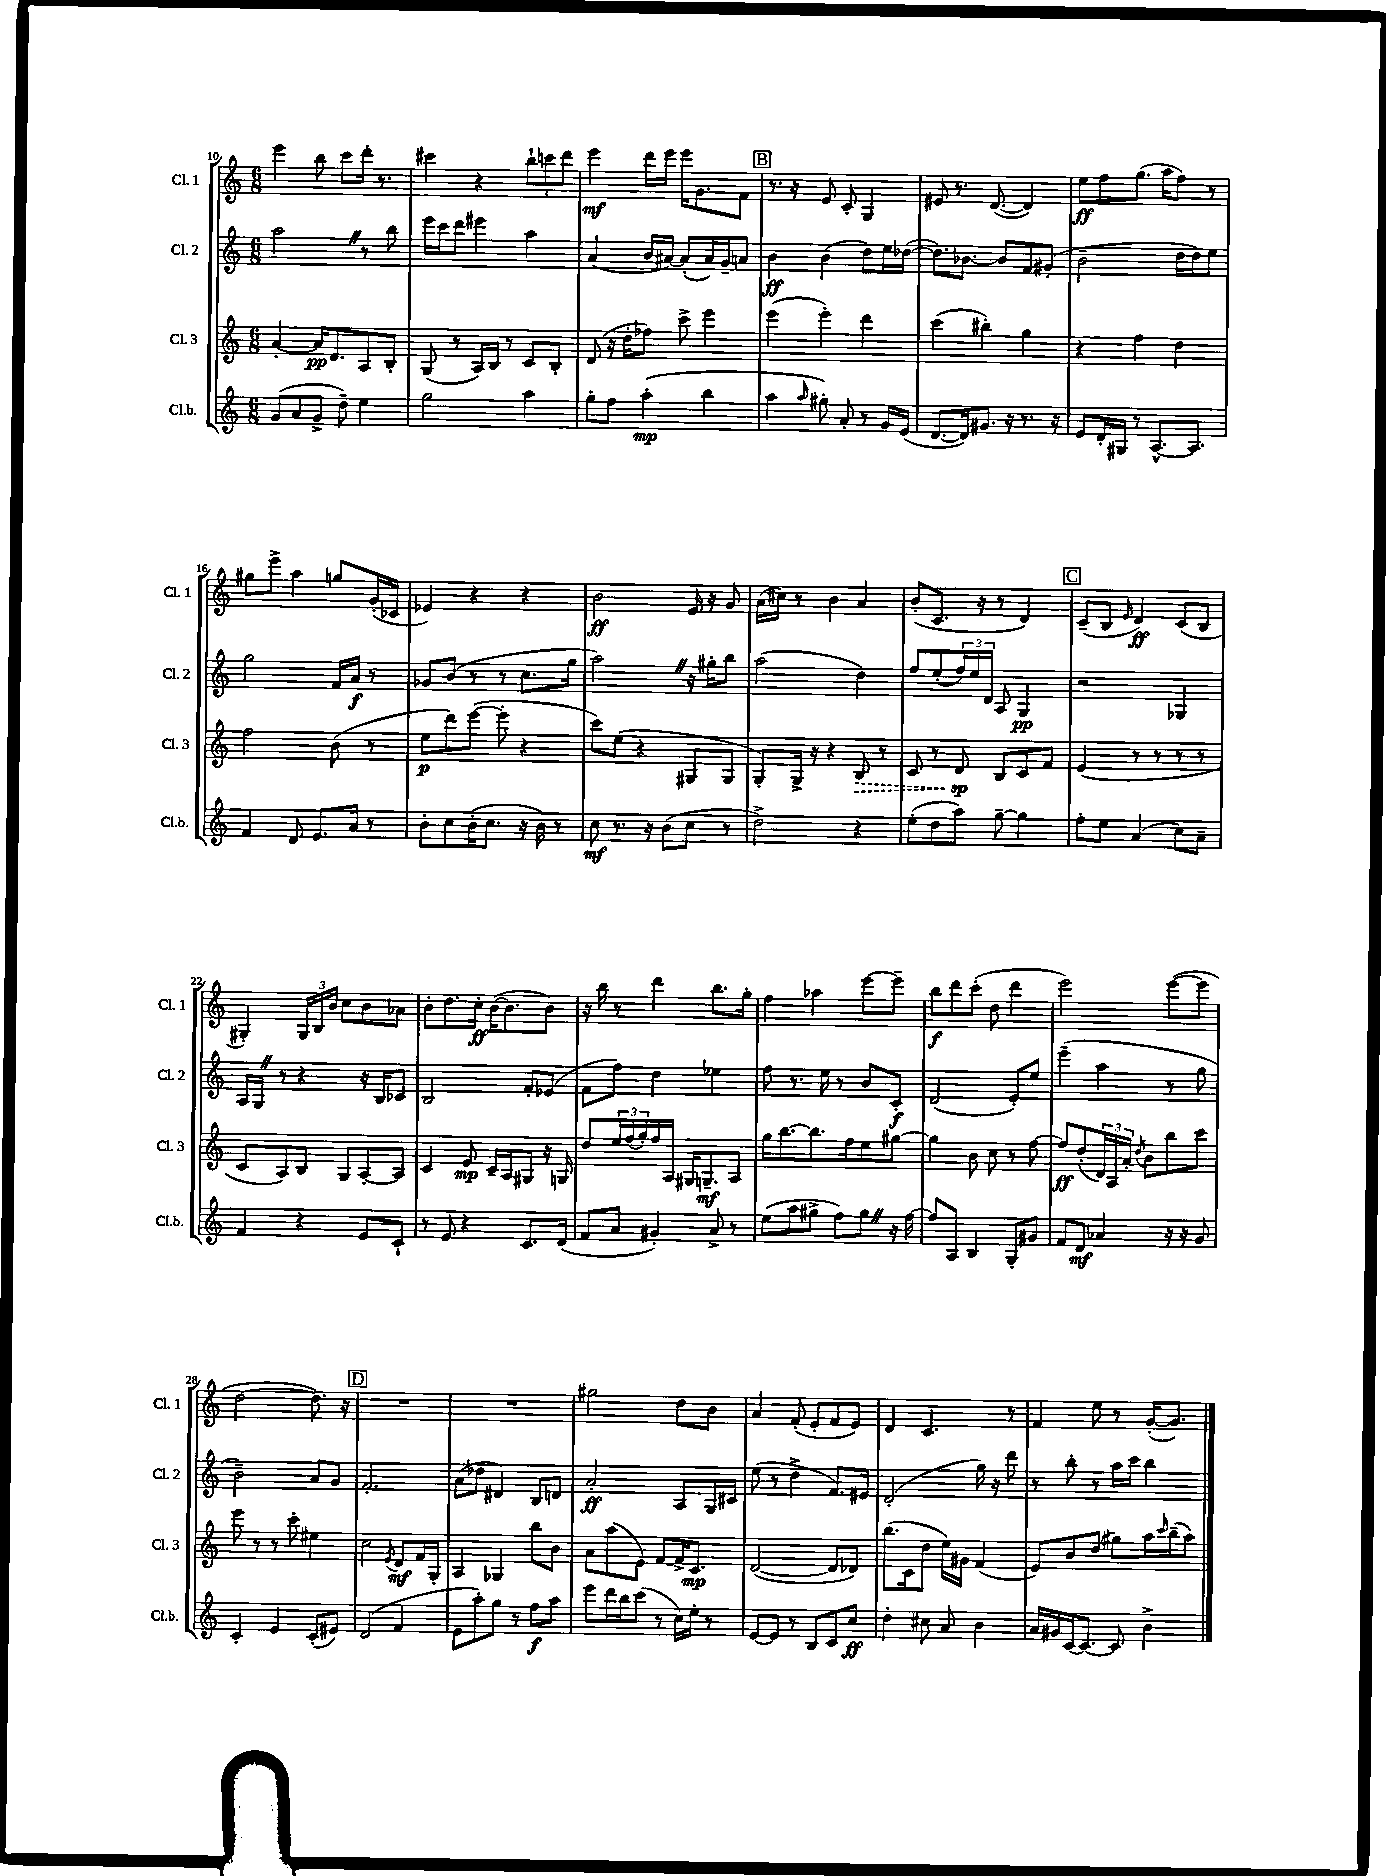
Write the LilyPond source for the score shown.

<<
\new StaffGroup <<
\new Staff = "s0" \with { instrumentName = "Cl. 1" shortInstrumentName = "Cl. 1" } {
    \clef treble \key c \major \numericTimeSignature \time 6/8
    e'''4 b''8 c'''8 d'''16-. r8. |
    cis'''4 r4 \tuplet 3/2 { b''8-! c'''8 d'''8 } |
    e'''4\mf d'''16 e'''16 e'''16 g'8. f'8 |
    \mark \markup { \box "B" } r8. r16 e'8 c'8-. g4 |
    eis'8 r8. d'8.~( d'4) |
    e''8\ff f''8 g''8.( a''16 f''8) r8 |
    gis''8 e'''8-> a''4 g''8 g'16-.( ces'16 |
    ees'4) r4 r4 |
    b'2\ff e'16 r16 g'8 |
    a'16( cis''16) r8 b'4 a'4 |
    b'8-.( c'8. r16 r8 d'4) |
    \mark \markup { \box "C" } c'8--( b8 \grace { e'16 } d'4\ff) c'8( b8 |
    gis4-.) \tuplet 3/2 { gis16 b16 b'16 } c''8 b'8 aes'8 |
    b'8-. d''8. c''16-.\ff b'16~( b'8. b'8) |
    r16 b''16 r8 d'''4 b''8. g''16-. |
    f''4 aes''4 e'''8~ e'''8-- |
    b''8\f d'''8 c'''8-.( d''8 d'''4 |
    e'''2) e'''8~( e'''8 |
    d''2~ d''8.) r16 |
    \mark \markup { \box "D" } R2. |
    R2. |
    gis''2 d''8 b'8 |
    a'4 f'8-.( e'8-. f'8 e'8) |
    d'4 c'4. r8 |
    f'4 e''8 r8 g'16~-.( g'8.) \bar "|." |
}
\new Staff = "s1" \with { instrumentName = "Cl. 2" shortInstrumentName = "Cl. 2" } {
    \clef treble \key c \major \numericTimeSignature \time 6/8
    a''2 \once \override BreathingSign.text = \markup { \musicglyph "scripts.caesura.straight" } \breathe r8 b''8 |
    e'''16 c'''16 d'''8 eis'''4 a''4 |
    a'4( b'16 ais'16~) ais'8-.( ais'16) g'16-- a'8 |
    \mark \markup { \box "B" } b'4\ff b'4( d''8) e''16 des''16~( |
    des''8.) bes'8.~ bes'8 f'8 gis'8-.( |
    b'2-- d''16 d''16) e''8 |
    g''2 f'16 a'16\f r8 |
    ges'8 b'8( r8 r8 c''8. g''16 |
    a''2) \once \override BreathingSign.text = \markup { \musicglyph "scripts.caesura.straight" } \breathe r16 gis''16-. b''8 |
    a''2( d''4) |
    f''8 e''8-.( \tuplet 3/2 { f''16) e''16 d'16 } a8 g4\pp |
    \mark \markup { \box "C" } r2 ges4 |
    a16 g16 \once \override BreathingSign.text = \markup { \musicglyph "scripts.caesura.straight" } \breathe r8 r4 r16 b16 ces'8 |
    b2 f'8-. ees'8( |
    f'8 f''8) d''4 ees''4 |
    f''8 r8. e''16 r8 b'8 c'8-.\f |
    d'2( e'8-.) e''8 |
    e'''4--( a''4 r8 g''8 |
    b'2--) a'8 g'8 |
    \mark \markup { \box "D" } f'2.-. |
    a'8( des''8 dis'4) b8 d'8 |
    a'2-.\ff a8 g16 cis'16 |
    e''8( r8 d''4-> f'8.) eis'16 |
    d'2-.( g''16) r16 d'''8 |
    r8 b''8-. r8 a''16 c'''16 b''4 \bar "|." |
}
\new Staff = "s2" \with { instrumentName = "Cl. 3" shortInstrumentName = "Cl. 3" } {
    \clef treble \key c \major \numericTimeSignature \time 6/8
    a'4~-. a'16\pp d'8. a8 b8-. |
    g8( r8 a16) b16 r8 c'8 b8-. |
    d'8( r16 d''16-. fes''8) c'''8-> e'''4 |
    \mark \markup { \box "B" } e'''4( e'''4-.) d'''4 |
    c'''4( bis''4-.) g''4 |
    r4 f''4 d''4 |
    f''2 b'8( r8 |
    e''8\p d'''8) e'''8~( e'''8-. r4 |
    c'''8) e''8( r4 gis8 gis8 |
    g8-.) g16-> r16 r4 \once \override Hairpin.style = #'dashed-line b8\> r8 |
    c'8 r8 d'8\sp\! b8 c'8 f'8 |
    \mark \markup { \box "C" } e'4( r8 r8 r8 r8 |
    c'8 a8) b8 g8 a8~-. a8 |
    c'4 e'8\mp c'16-- a16 gis8 r16 g16 |
    d''8 \tuplet 3/2 { e''16 f''16( g''16-.) } f''16 a16 gis16 g8.--\mf a8 |
    g''16 b''8.~ b''8. f''16 e''8 gis''8~ |
    gis''4 b'8 c''8 r8 f''8~ |
    f''8\ff d''8-.( \tuplet 3/2 { d'16) a16 a'16-. } \acciaccatura { d''8 } b'8 b''8 c'''8 |
    e'''8 r8 r8 c'''8-. eis''4 |
    \mark \markup { \box "D" } c''2 \acciaccatura { e'8 } d'8\mf f'16 g16-. |
    a4 ges4 b''8 b'8 |
    a'8 a''8( e'8) f'8~ f'16-> c'8.\mp |
    d'2~( d'8 des'8) |
    b''8.( c'16 d''8 e''16) gis'16 f'4( |
    e'8) b'8 d''8( gis''8) a''16 \grace { c'''16 } b''16--( a''8) \bar "|." |
}
\new Staff = "s3" \with { instrumentName = "Cl.b." shortInstrumentName = "Cl.b." } {
    \clef treble \key c \major \numericTimeSignature \time 6/8
    g'8( a'8 g'8-> d''8--) e''4 |
    g''2 a''4 |
    g''8-. f''8 a''4-.\mp( b''4 |
    \mark \markup { \box "B" } a''4 \grace { a''16 } gis''8-.) a'8-. r8 g'16 e'16( |
    d'8.~ d'16) gis'8. r16 r8. r16 |
    e'8 d'16-. gis16 r8 a8.~-^ a8. |
    f'4 d'8 e'8. a'16 r8 |
    b'8-. c''8 b'16-.( c''8. r16 b'16) r8 |
    c''8\mf r8. r16 b'8( c''8 r8 |
    d''2->) r4 |
    e''8-.( d''8 a''8) g''8~-- g''4 |
    \mark \markup { \box "C" } f''8-. e''8 a'4( c''8) a'8-- |
    f'4 r4 e'8 c'8-! |
    r8 e'8 r4 c'8. d'16( |
    f'8 a'8 gis'4-.) a'8-> r8 |
    e''8( a''8 gis''8-> f''8) gis''8 \once \override BreathingSign.text = \markup { \musicglyph "scripts.caesura.straight" } \breathe r16 f''16~ |
    f''8 a8 b4 g8-. gis'8 |
    f'8 d'8\mf aes'4 r16 r16 g'8 |
    c'4-. e'4 c'8-.( eis'8) |
    \mark \markup { \box "D" } d'2( f'4 |
    e'8 a''8-.) g''8 r8 f''8\f a''8 |
    e'''8 d'''16 b''16 c'''8( r8 c''16) e''16-. r8 |
    e'8~ e'8 r8 b8 c'8 c''8\ff |
    d''4-. cis''8 a'8 b'4 |
    a'16 gis'16 c'16~ c'8.~ c'8 b'4-> \bar "|." |
}
>>
>>
\layout { \context { \Score currentBarNumber = #10 } }
